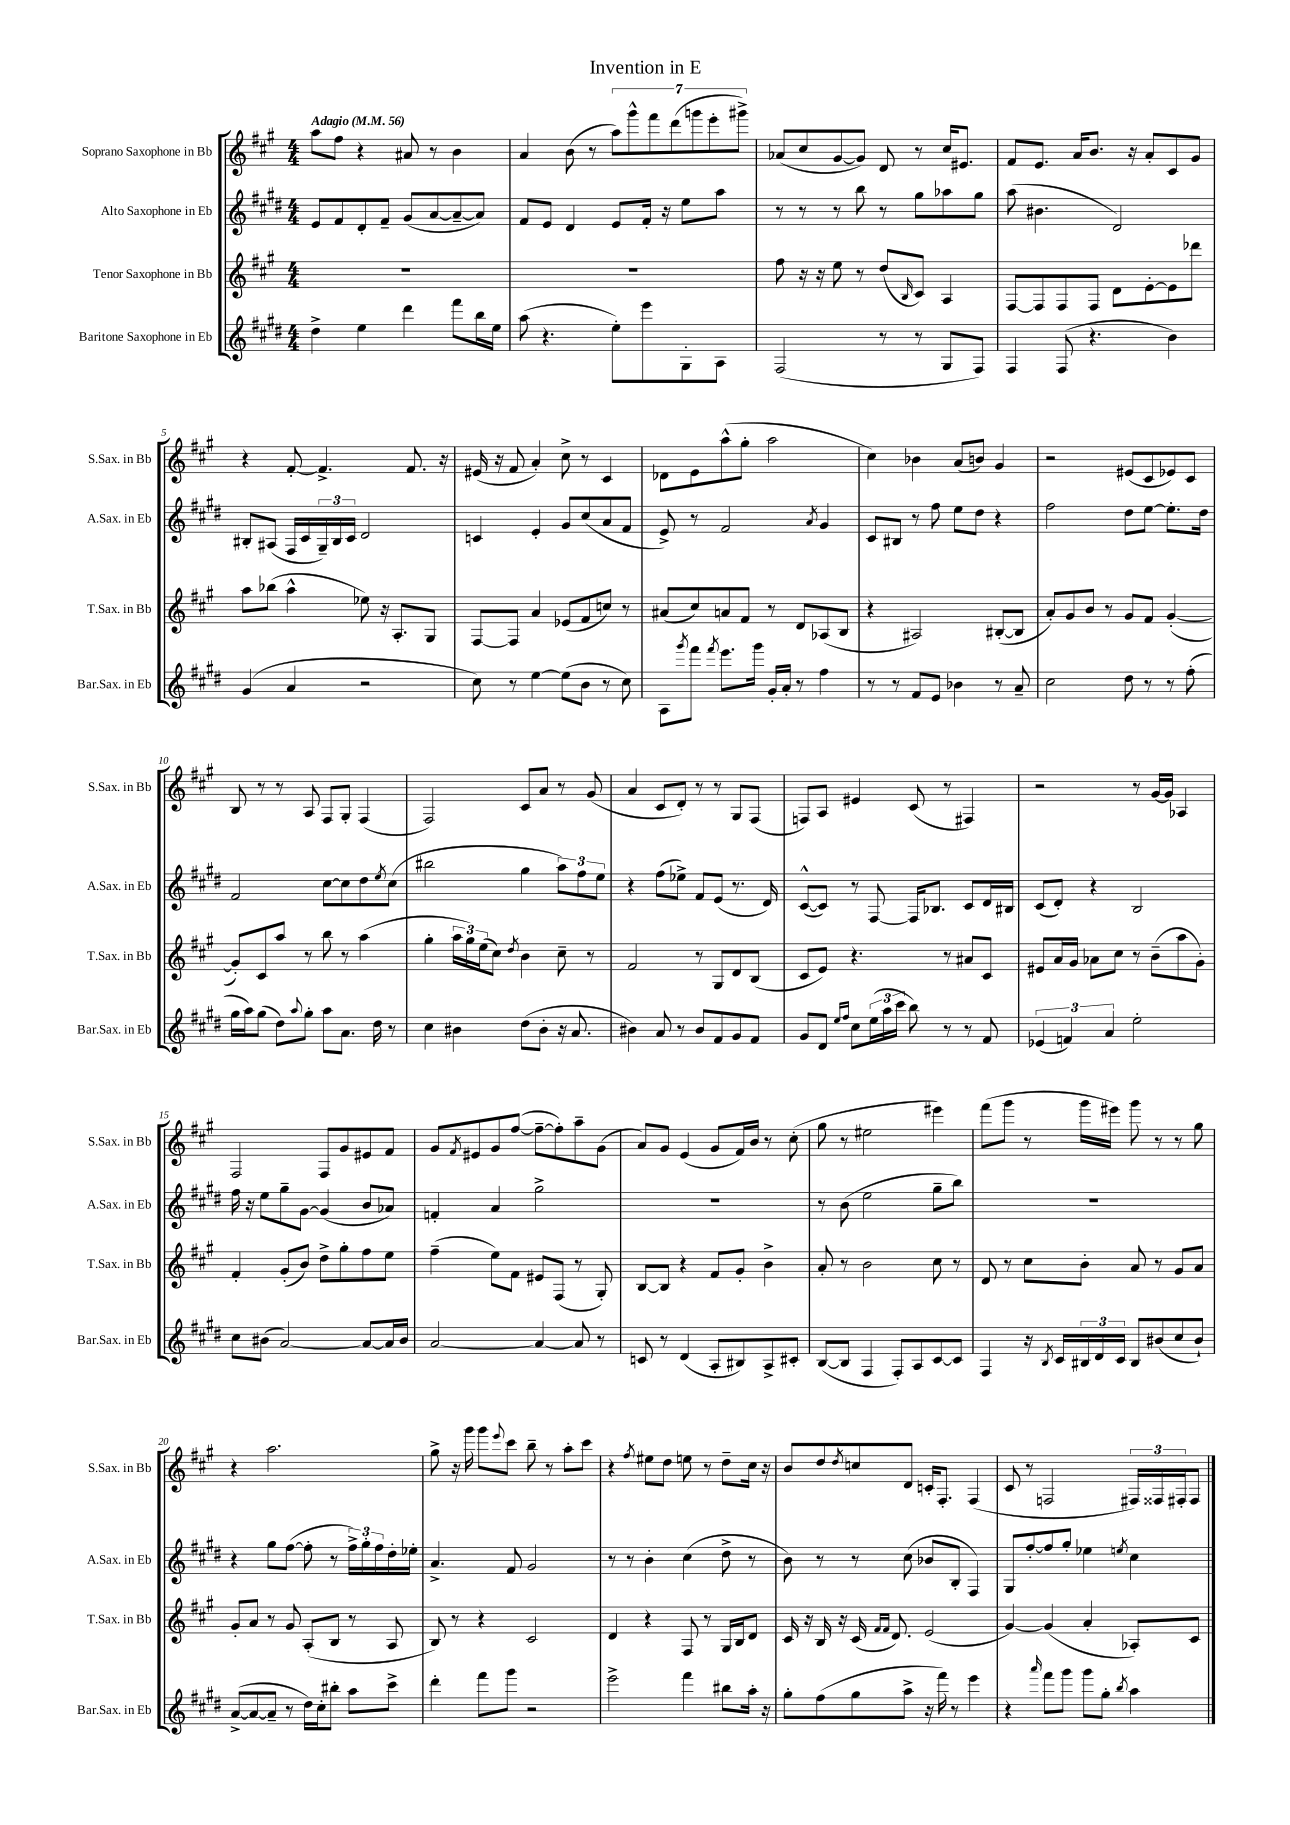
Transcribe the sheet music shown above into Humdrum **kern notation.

**kern	**kern	**kern	**kern
*part4	*part3	*part2	*part1
*staff4	*staff3	*staff2	*staff1
*I"Baritone Saxophone in Eb	*I"Tenor Saxophone in Bb	*I"Alto Saxophone in Eb	*I"Soprano Saxophone in Bb
*I'Bar.Sax. in Eb	*I'T.Sax. in Bb	*I'A.Sax. in Eb	*I'S.Sax. in Bb
*clefG2	*clefG2	*clefG2	*clefG2
*k[f#c#g#d#]	*k[f#c#g#]	*k[f#c#g#d#]	*k[f#c#g#]
*M4/4	*M4/4	*M4/4	*M4/4
*MM56	*MM56	*MM56	*MM56
=1	=1	=1	=1
!	!	!	!LO:TX:a:B:t=Adagio
4dd#^\	1r	8e/L	8aa\L
.	.	8f#/	8ff#\J
4ee\	.	8d#'/	4r
.	.	8f#~/J	.
4ddd#\	.	(8g#/L	8a#X/
.	.	[8a/	8r
8fff#\L	.	8a~/_	4b\
16bb\L	.	8a/J])	.
16ee\JJ	.	.	.
=2	=2	=2	=2
(8aa\	1r	8f#/L	4a/
4.r	.	8e/J	.
.	.	4d#/	(8b\
.	.	.	8r
8ee'\L)	.	8e/L	14aa\L)
.	.	.	14ggg#^^\
8eee\	.	16f#'/Jk	.
.	.	.	14fff#\
.	.	16r	.
.	.	.	(14ddd\
8G#'\	.	8ee\L	.
.	.	.	14gggn\
.	.	.	14eee'\
8A\J	.	8aa\J	.
.	.	.	14ggg#X^\J)
=3	=3	=3	=3
(2F#/	8ff#\	8r	(8a-X/L
.	16r	8r	8cc#/
.	16r	.	.
.	8ee\	8r	[8g#/
.	8r	8bb\	8g#/J])
8r	(8dd/L	8r	8d/
.	16qqB/	.	.
8r	8c#/J)	8gg#\L	8r
8G#/L	4A/	8aa-X\	16cc#/KL
.	.	.	8.e#X/J
8F#/J)	.	8gg#\J	.
=4	=4	=4	=4
4F#/	[8F#/L	(8aa\	8f#/L
.	8F#/]	4.b#X\	8.e/J
(8F#/	8F#/	.	.
.	.	.	16a/KL
4.r	8F#/J	.	8.b/J
.	8d\L	2d#/)	.
.	.	.	16r
.	[8e'\	.	8a'/L
4b\)	8e\]	.	8c#/
.	8ddd-X\J	.	8g#/J
!!LO:LB:g=z
=5	=5	=5	=5
(4g#/	8aa\L	8B#X'/L	4r
.	(8bb-X\J	(8A#X/J	.
4a/	4aa^^\	16F#/LL	[8f#'/
.	.	16c#/	.
.	.	24G#~/)	4.f#^/]
.	.	24B#/	.
.	.	24c#/JJ	.
2r	8ee-X\)	2d#/	.
.	16r	.	.
.	8.A'/L	.	.
.	.	.	8.f#/
.	8G#/J	.	.
.	.	.	16r
=6	=6	=6	=6
8cc#\)	[8F#/L	4cn/	(16e#X/
.	.	.	16r
8r	8F#/J]	.	8f#/
[4ee\	4a/	4e'/	4a'/)
(8ee\L]	(8e-X/L	8g#/L	8cc#^\
8b\J	8f#/	(8cc#/	8r
8r	8ccn/J)	8a/	4c#/
8cc#\)	8r	8f#/J	.
=7	=7	=7	=7
8A\L	(8a#X/L	8e^/)	8d-X\L
8qggg#/	.	.	.
8fff#\J	8cc#/)	8r	8e\
8qfff#/	.	.	.
8.eee\L	8an/	2f#/	(8aa^^\
.	8f#/J	.	8gg#'\J
16ggg#\Jk	.	.	.
16g#'/LL	8r	.	2aa\
16a'/JJ	.	.	.
8r	8d/L	.	.
.	.	8qa/	.
4ff#\	(8A-X/	4g#/	.
.	8B/J	.	.
=8	=8	=8	=8
8r	4r	8c#/L	4cc#\)
8r	.	8B#X/J	.
8f#/L	2A#X/)	8r	4b-X\
8e/J	.	8ff#\	.
4b-X\	.	8ee\L	(8a/L
.	.	8dd#\J	8bn/J)
8r	([8B#X'/L	4r	4g#/
8a~/	8B#/J]	.	.
=9	=9	=9	=9
2cc#\	8a'/L)	2ff#\	2r
.	8g#/	.	.
.	8b/J	.	.
.	8r	.	.
8dd#\	8g#/L	8dd#\L	(8e#X/L
8r	8f#/J	[8ee\J	8c#/
8r	([4g#'/	8.ee'\L]	8e-X/)
(8ff#'\	.	.	8c#/J
.	.	16dd#\Jk	.
!!LO:LB:g=z
=10	=10	=10	=10
16gg#\LL	8g#'/L])	2f#/	8B/
16aa\J)	.	.	.
(8gg#\J	8c#/	.	8r
8dd#\L)	8aa/J	.	8r
8qqaa/	.	.	.
8gg#'\J	8r	.	8A/
8aa\L	8bb\	[8cc#\L	8F#/L
8.a\J	8r	8cc#\]	8G#'/J
.	(4aa\	8dd#\	(4F#/
16dd#\	.	.	.
.	.	8qee/	.
8r	.	(8cc#\J	.
=11	=11	=11	=11
4cc#\	4gg#'\	2bb#X\	2F#/)
4b#X\	24aa\LL	.	.
.	24gg#\)	.	.
.	(24ee\J	.	.
.	8cc#\J)	.	.
.	8qdd/	.	.
(8dd#\L	4b\	4gg#\	8c#/L
8b#'\J	.	.	8a/J
16r	8cc#~\	12aa\L)	8r
8.a/	.	.	.
.	.	12ff#\	.
.	8r	.	(8g#/
.	.	12ee\J	.
=12	=12	=12	=12
4b#X\)	2f#/	4r	4a/
8a/	.	(8ff#\L	8c#/L
8r	.	8ee-X^\J)	8d'/J)
8b#/L	8r	8f#/L	8r
8f#/	8G#/L	(8e/J	8r
8g#/	8d/	8.r	8G#/L
8f#/J	(8B/J	.	(8F#/J
.	.	16d#/)	.
=13	=13	=13	=13
8g#/L	8c#/L	([8c#^^/L	8Fn/L)
8d#/J	8e/J)	8c#/J])	8A/J
16qqee/LL	.	.	.
16qqff#/JJ	.	.	.
8cc#\L	4.r	8r	4e#X/
(24ee\L	.	[8F#/	.
24aa\	.	.	.
24ccc#\JJ	.	.	.
8bb\)	.	16F#/KL]	(8c#/
.	.	8.B-X/J	.
8r	8r	.	8r
8r	8a#X/L	8c#/L	4F#X/)
8f#/	8c#/J	16d#/L	.
.	.	16B#X/JJ	.
=14	=14	=14	=14
(6e-X/	8e#X/L	(8c#/L	2r
.	16a/L	8d#'/J)	.
6fn/)	.	.	.
.	16g#/JJ	.	.
.	8a-X\L	4r	.
6a/	.	.	.
.	8cc#\J	.	.
2ee'\	8r	2B/	8r
.	(8b~\L	.	[16g#/LL
.	.	.	16g#/JJ]
.	8aa\	.	4A-X/
.	8g#'\J)	.	.
!!LO:LB:g=z
=15	=15	=15	=15
8cc#\L	4f#'/	16ff#\	2F#/
.	.	16r	.
(8b#X\J	.	8ee\L	.
[2a/)	(8g#'/L	8gg#~\	.
.	8b/J)	[8g#\J	.
.	8dd^\L	(4g#/]	8F#/L
.	8gg#'\	.	8g#/
8a/L_	8ff#\	8b/L	8e#X/
16a/L]	8ee\J	8a-X/J)	8f#/J
16b#/JJ	.	.	.
=16	=16	=16	=16
[2a/	(4ff#~\	4fn'/	8g#/L
.	.	.	8qf#/
.	.	.	8e#X/
.	8ee\L)	4a/	8g#/
.	8f#\J	.	([8ff#/J
4a/_	8e#X/L	2gg#^\	8ff#~\L_
.	(8F#/J	.	8ff#'\])
8a/]	8r	.	8aa~\
8r	8G#'/)	.	(8g#\J
=17	=17	=17	=17
8cn/	[8B/L	1r	8a/L)
8r	8B/J]	.	8g#/J
(4d#/	4r	.	(4e/
8A'/L	8f#/L	.	8g#/L
8B#X/)	8g#'/J	.	16f#/L)
.	.	.	16b/JJ
8A^/	4b^\	.	8r
8c#X'/J	.	.	(8cc#'\
=18	=18	=18	=18
([8B/L	8a'/	8r	8gg#\
8B/J]	8r	(8b\	8r
4F#/	2b\	2ee\	2ee#X\
8F#'/L)	.	.	.
8A/	.	.	.
[8c#/	8cc#\	8gg#~\L	4eee#X\)
8c#/J]	8r	8bb\J)	.
=19	=19	=19	=19
4F#/	8d/	1r	(8fff#\L
.	8r	.	8ggg#\J
16r	8cc#\L	.	8r
8qB/	.	.	.
16c#/LL	.	.	.
24B#X/	8b'\J	.	16ggg#\LL
24d#/	.	.	.
.	.	.	16eee#X\JJ)
24c#/JJ	.	.	.
8B#/L	8a/	.	8ggg#\
(8b#X/	8r	.	8r
8cc#/	8g#/L	.	8r
8b#`/J)	8a/J	.	8gg#\
!!LO:LB:g=z
=20	=20	=20	=20
([8a^/L	8g#'/L	4r	4r
8a/_	8a/J	.	.
8a~/J]	8r	8gg#\L	2.aa\
8r	8g#/	([8ff#\J	.
16dd#\LL)	(8A'/L	8ff#'\]	.
16cc#'\J	.	.	.
8bb#X'\J	8B/J	8r	.
8aa\L	8r	24ff#^\LL)	.
.	.	24gg#'\	.
.	.	24ff#\	.
8ccc#^\J	8A/	16dd#'\	.
.	.	16ee-X'\JJ	.
=21	=21	=21	=21
4ddd#'\	8B/)	4.a^/	8gg#^\
.	8r	.	16r
.	.	.	16ggg#\
8fff#\L	4r	.	8ggg#\L
.	.	.	8qqeee/
8ggg#\J	.	8f#/	8ccc#\J
2r	2c#/	2g#/	8bb~\
.	.	.	8r
.	.	.	8aa'\L
.	.	.	8ccc#\J
=22	=22	=22	=22
2eee^\	4d/	8r	4r
.	.	8r	.
.	.	.	8qff#/
.	4r	4b'\	8ee#X\L
.	.	.	8dd\J
4fff#\	8F#/	(4cc#\	8een\
.	8r	.	8r
8bb#X\L	16G#/LL	8dd#^\	8dd~\L
.	16B/J	.	.
16aa'\Jk	8d/J	8r	16cc#\Jk
16r	.	.	16r
=23	=23	=23	=23
8gg#'\L	16c#/	8b\)	8b/L
.	16r	.	.
(8ff#\	16B/	8r	8dd/
.	16r	.	.
.	.	.	8qdd/
8gg#\	(16c#/	8r	8ccn/
.	16qqf#/LL	.	.
.	16qqf#/JJ	.	.
.	8.d/)	.	.
8aa^\J	.	(8cc#\	8d/J
16r	(2e/	8b-X/L	16cn'/KL
16fff#\)	.	.	8.F#'/J
8r	.	8B'/J	.
4eee\	.	4F#/)	(4F#/
=24	=24	=24	=24
4r	[4g#/)	8G#/L	8c#/
.	.	[8ff#'/	8r
16qqaaa/	.	.	.
8fff#\L	(4g#/]	8ff#/]	2Fn/
8ggg#\J	.	8gg#'/J	.
8ggg#\L	4a'/	4ee-X\	.
8gg#'\J	.	.	.
8qbb/	.	8qeen/	.
4aa\	8A-X'/L)	4cc#\	24F#X/LL)
.	.	.	24F##X/
.	.	.	24F#X'/J
.	8c#/J	.	8F#/J
==	==	==	==
*-	*-	*-	*-
